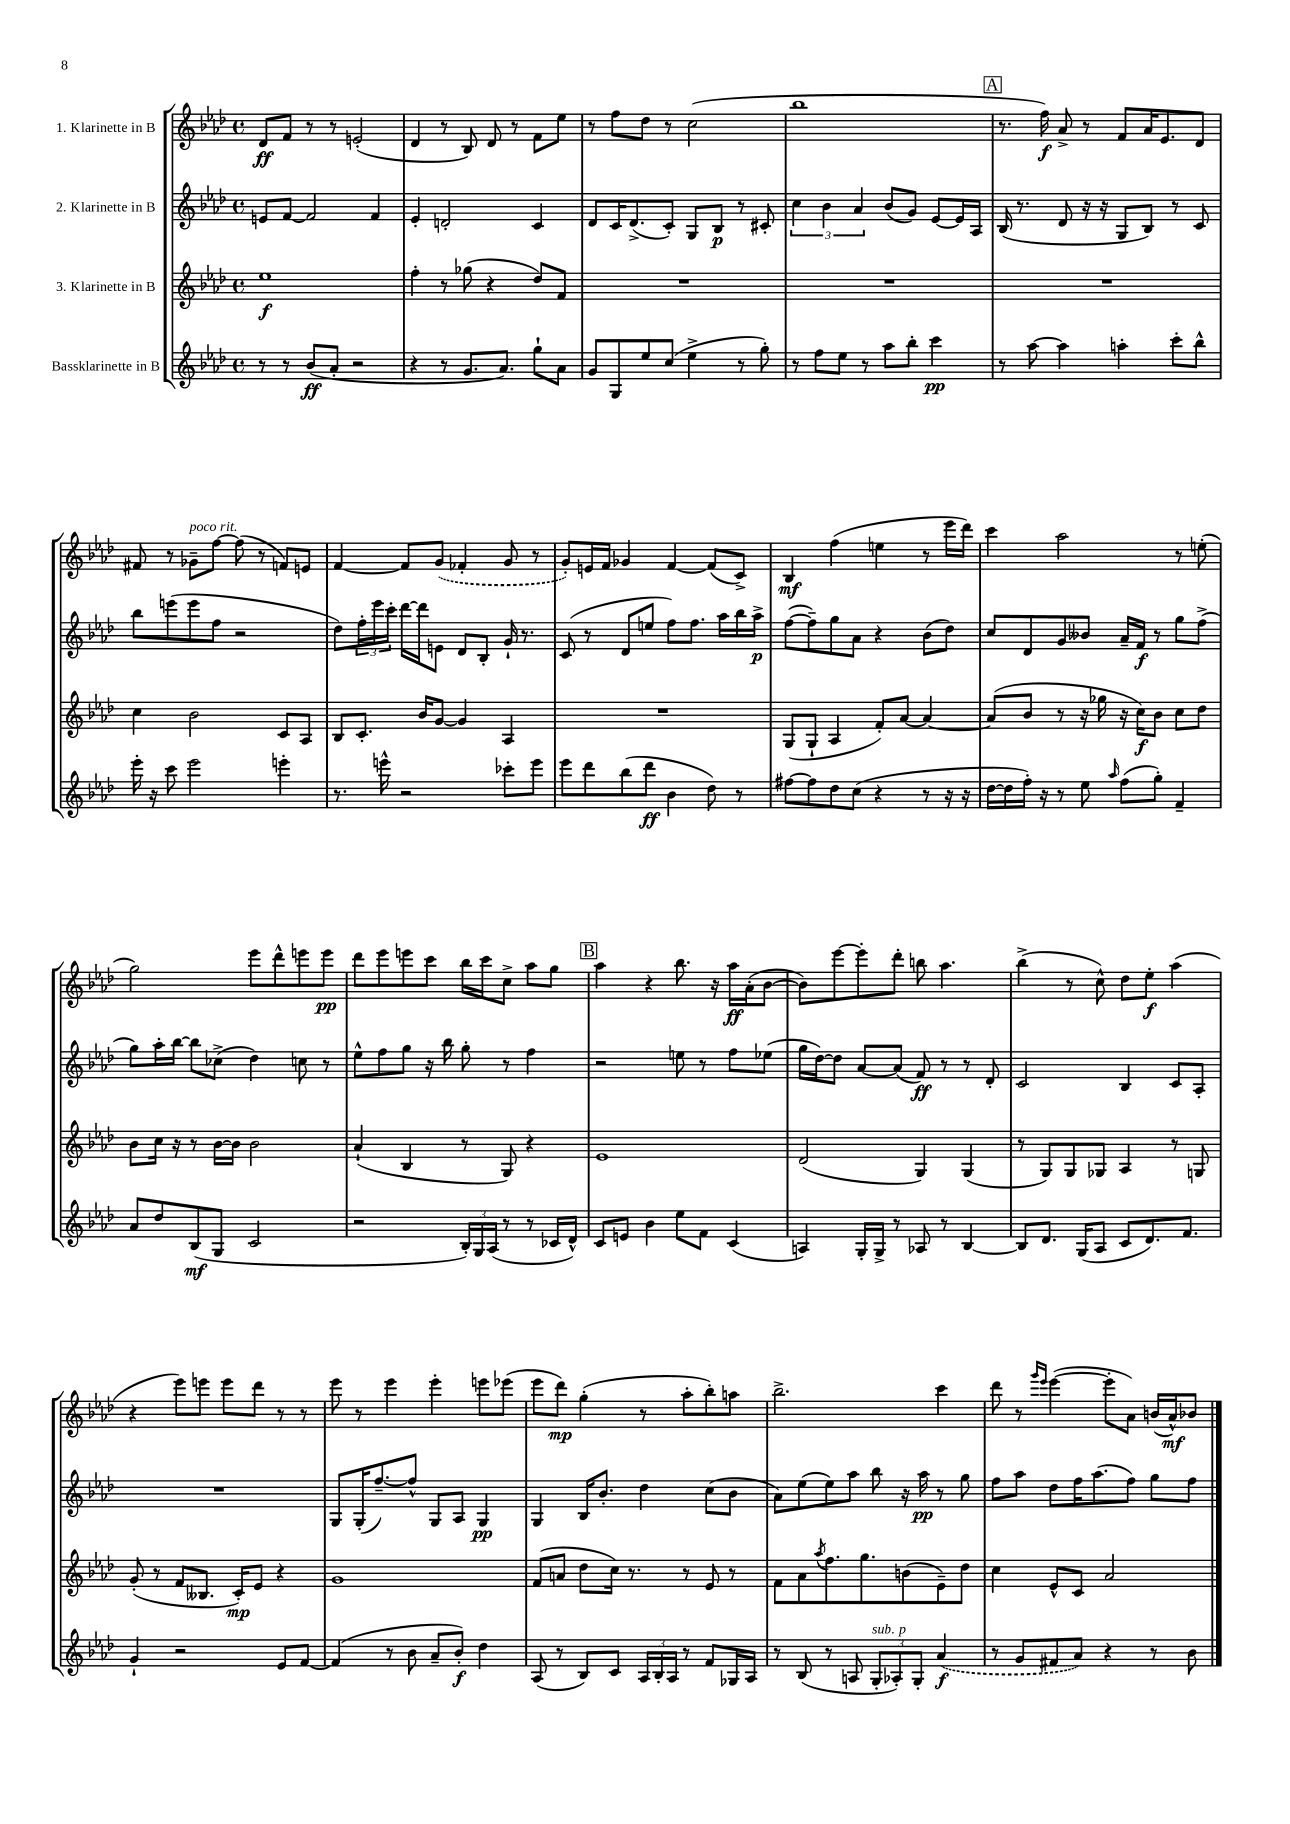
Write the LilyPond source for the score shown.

<<
\new StaffGroup <<
\new Staff = "s0" \with { instrumentName = "1. Klarinette in B" } {
    \clef treble \key aes \major \defaultTimeSignature \time 4/4
    des'8\ff f'8 r8 r8 e'2-.( |
    des'4 r8 bes8) des'8 r8 f'8 ees''8 |
    r8 f''8 des''8 r8 c''2( |
    bes''1 |
    \mark \markup { \box "A" } r8. f''16\f) aes'8-> r8 f'8 aes'16 ees'8. des'8 |
    fis'8 r8 ges'8--^\markup { \italic "poco rit." } f''8~ f''8( r8 f'8) e'8 |
    f'4~ f'8 \once \slurDashed g'8( fes'4-. g'8 r8 |
    g'8-.) e'16 f'16 ges'4 f'4~ f'8( c'8->) |
    bes4\mf f''4( e''4 r8 ees'''16 des'''16) |
    c'''4 aes''2 r8 e''8-.( |
    g''2) ees'''8 des'''8-^ e'''8 e'''8\pp |
    des'''8 ees'''8 e'''8 c'''8 bes''16 c'''16 c''8-> aes''8 g''8 |
    \mark \markup { \box "B" } aes''4 r4 bes''8. r16 aes''16\ff aes'16-.( bes'8~ |
    bes'8) ees'''8~ ees'''8-. des'''8-. b''8 aes''4. |
    bes''4->( r8 c''8-^) des''8 ees''8-.\f aes''4( |
    r4 ees'''8) e'''8 e'''8 des'''8 r8 r8 |
    ees'''8 r8 ees'''4 ees'''4-. e'''8 ees'''8( |
    ees'''8 des'''8\mp) g''4-.( r8 aes''8-. bes''8-.) a''8 |
    bes''2.-> c'''4 |
    des'''8 r8 \grace { g'''16 ees'''16 } ees'''4~( ees'''8-. aes'8) b'16( aes'16-^\mf) bes'8 \bar "|." |
}
\new Staff = "s1" \with { instrumentName = "2. Klarinette in B" } {
    \clef treble \key aes \major \defaultTimeSignature \time 4/4
    e'8 f'8~ f'2 f'4 |
    ees'4-. d'2-. c'4 |
    des'8 c'16 des'8.->( c'8-.) g8 bes8\p r8 cis'8-. |
    \tuplet 3/2 { c''4 bes'4 aes'4 } bes'8( g'8) ees'8~ ees'16 aes16 |
    \mark \markup { \box "A" } bes16( r8. des'8 r16 r16 g8 bes8) r8 c'8 |
    bes''8 e'''8( e'''8 f''8 r2 |
    des''8) \tuplet 3/2 { f''16-. ees'''16 c'''16-. } des'''16~ des'''16 e'8 des'8 bes8-. g'16-! r8. |
    c'8( r8 des'8 e''8 f''8) f''8. aes''16 bes''16 aes''16->\p |
    f''8~( f''8--) g''8 aes'8 r4 bes'8( des''8) |
    c''8 des'8 g'8 beses'8 aes'16-- f'16\f r8 g''8 f''8->( |
    g''8) aes''16-. bes''16~ bes''8 ces''8->( des''4) c''8 r8 |
    ees''8-^ f''8 g''8 r16 bes''16 g''8-. r8 f''4 |
    \mark \markup { \box "B" } r2 e''8 r8 f''8 ees''8( |
    g''16 des''16~) des''8 aes'8~ aes'8( f'8\ff) r8 r8 des'8-. |
    c'2 bes4 c'8 aes8-. |
    R1 |
    g8 g16-.( f''8.~--) f''8-^ g8 aes8 g4\pp |
    g4 bes16 bes'8.-. des''4 c''8( bes'8 |
    aes'8) ees''8( ees''8) aes''8 bes''8 r16 aes''16\pp r8 g''8 |
    f''8 aes''8 des''8 f''16 aes''8.( f''8) g''8 f''8 \bar "|." |
}
\new Staff = "s2" \with { instrumentName = "3. Klarinette in B" } {
    \clef treble \key aes \major \defaultTimeSignature \time 4/4
    ees''1\f |
    f''4-. r8 ges''8( r4 des''8) f'8 |
    R1 |
    R1 |
    \mark \markup { \box "A" } R1 |
    c''4 bes'2 c'8 aes8 |
    bes8 c'8.-. bes'16 g'8~ g'4 aes4 |
    R1 |
    g8( g8-! aes4 f'8-.) aes'8~ aes'4~ |
    aes'8( bes'8 r8 r16 ges''16 r16 c''16\f) bes'8 c''8 des''8 |
    bes'8 c''16 r16 r8 bes'16~ bes'16 bes'2 |
    aes'4-!( bes4 r8 g8) r4 |
    \mark \markup { \box "B" } ees'1 |
    des'2( g4) g4( |
    r8 g8) g8 ges8 aes4 r8 g8 |
    g'8-.( r8 f'8 beses8. c'16-.\mp) ees'8 r4 |
    g'1 |
    f'8( a'8 des''8 c''16) r8. r8 ees'8 r8 |
    f'8 aes'8 \acciaccatura { aes''8 } f''8. g''8. b'8( ees'8--) des''8 |
    c''4 ees'8-^ c'8 aes'2 \bar "|." |
}
\new Staff = "s3" \with { instrumentName = "Bassklarinette in B" } {
    \clef treble \key aes \major \defaultTimeSignature \time 4/4
    r8 r8 bes'8\ff( aes'8-. r2 |
    r4 r8 g'8. aes'8.) g''8-! aes'8 |
    g'8 g8 ees''8 c''8( ees''4-> r8 g''8-.) |
    r8 f''8 ees''8 r8 aes''8 bes''8-. c'''4\pp |
    \mark \markup { \box "A" } r8 aes''8~ aes''4 a''4-. c'''8-. bes''8-^ |
    ees'''16-. r16 c'''8 ees'''2 e'''4-. |
    r8. e'''16-^ r2 ces'''8-. e'''8 |
    ees'''8 des'''8 bes''8( des'''8\ff bes'4 des''8) r8 |
    fis''8~ fis''8 des''8 c''8( r4 r8 r16 r16 |
    des''16~ des''16 f''16-.) r16 r8 ees''8 \grace { aes''16 } f''8( g''8-.) f'4-- |
    aes'8 des''8 bes8\mf( g8 c'2 |
    r2 \tuplet 3/2 { bes16-.) g16 aes16( } r8 r8 ces'16 des'16-^) |
    \mark \markup { \box "B" } c'8 e'8 bes'4 ees''8 f'8 c'4( |
    a4) g16-. g16-> r8 aes8 r8 bes4~ |
    bes8 des'8. g16( aes8 c'8 des'8.) f'8. |
    g'4-! r2 ees'8 f'8~ |
    f'4( r8 bes'8 aes'8-- bes'8-.\f) des''4 |
    aes8( r8 bes8) c'8 \tuplet 3/2 { aes16 bes16-. aes16 } r8 f'8 ges16 aes16 |
    r8 bes8( r8 a8 \tuplet 3/2 { g8-.^\markup { \italic "sub. p" } aes8-.) g8-. } \once \slurDashed aes'4\f( |
    r8 g'8 fis'8 aes'8) r4 r8 bes'8 \bar "|." |
}
>>
>>
\layout { \context { \Score \remove "Bar_number_engraver" } }
